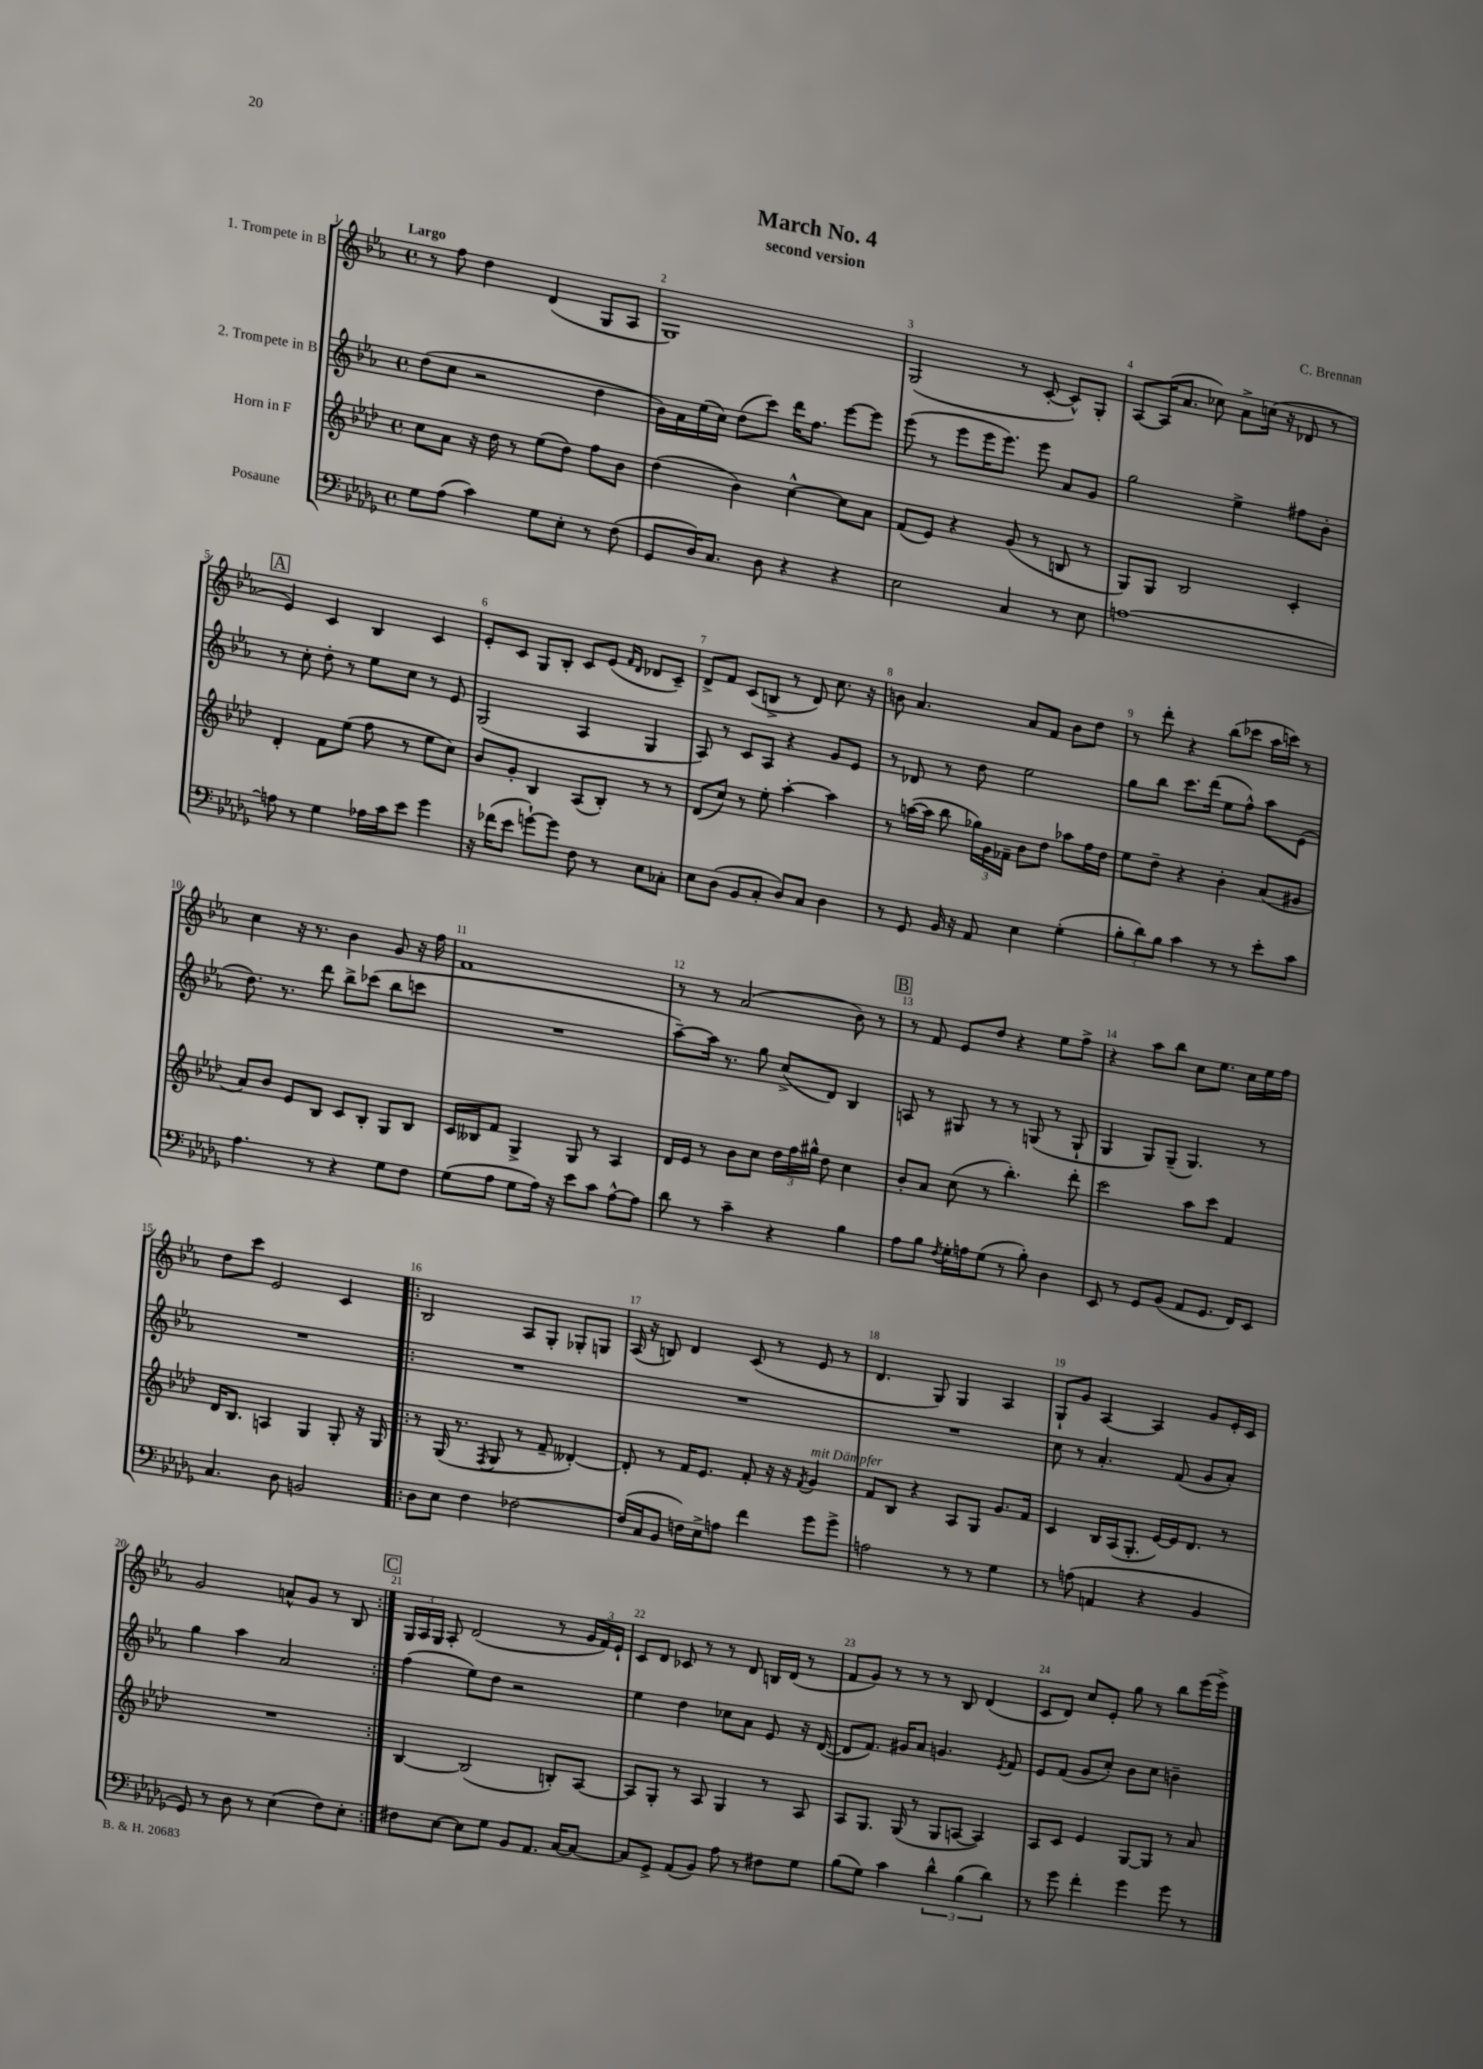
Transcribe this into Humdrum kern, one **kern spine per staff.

**kern	**kern	**kern	**kern
*staff4	*staff3	*staff2	*staff1
*clefF4	*clefG2	*clefG2	*clefG2
*k[b-e-a-d-g-]	*k[b-e-a-d-]	*k[b-e-a-]	*k[b-e-a-]
*M4/4	*M4/4	*M4/4	*M4/4
*met(c)	*met(c)	*met(c)	*met(c)
8G-\L	8cc\L	(8dd\L	8r
(8A-\J	8a-\J	8cc\J	8ff\
4c\)	16r	2r	4dd\
.	16dd-\	.	.
.	8r	.	.
8G-\L	(8ee-\L	.	(4d/
8E-'\J	8dd-\J)	.	.
8r	8ff\L	4dd\	8G/L
(8F\	8b-\J	.	8A-/J
=	=	=	=
8GG-/L	(4dd-\	16b-\LL)	1G)
.	.	16a-\	.
16D-/K)	.	(16ee-\	.
8.C/J	.	16cc\JJ)	.
.	4b-\)	(8dd\L	.
8D-\	.	8ccc\J)	.
4r	[4cc^^\	16ddd\LK	.
.	.	8.ff\J	.
4r	8cc\]L	[8eee-\L	.
.	8a-\J	8eee-\]J	.
=	=	=	=
2E-\	(8f/L	(8eee-\	(2G/
.	8e-/J)	8r	.
.	4r	8eee-\L	.
.	.	16eee-\K	.
.	.	8.eee-\J)	.
4C/	(8g/	.	8r
.	8r	8eee-\	[8c'/
8r	8B/	8a-/L	8c^^/]L)
8E-\	8r	8g/J	8G'/J
=	=	=	=
[1A	8G/L)	2gg\	[8A-/L
.	8G/J	.	(16A-/]K
.	.	.	8.a-/J
.	2B-/	.	.
.	.	.	8cc-\)
.	.	4ee-^\	8a-^\L
.	.	.	(16cc\Jk
.	.	.	16r
.	4c'/	8ff#\L	8d-/
.	.	8b-'\J	8r
=	=	=	=
8A\]	4d-'/	8r	4e-/)
8r	.	8cc'\	.
4G-\	8f\L	8dd'\	4c/
.	(8ee-\J	8r	.
16A-\LL	8ff\	8ee-\L	4B-/
16c\J	.	.	.
8e-\J	8r	8cc\J	.
4g-\	8ee-\L	8r	4c/
.	8cc\J)	8e-/	.
=	=	=	=
16r	8b-/L	(2G/	8e-'/L
(16f-\LK	.	.	.
8e-\J	8g'/J	.	8c/J
[8g`\L)	4B-/	.	8G/L
8g\]J	.	.	8B-'/J
8F\	(8A-/L	4A-/	8c/L
8r	8B-'/J)	.	(8e-/J
.	.	.	16qqf/LL
.	.	.	16qqd/JJ
8E-\L	8r	4G/	8d-/L
8C-'\J	8r	.	8c~/J)
=	=	=	=
8E-\L	(8d-/L	8A-/)	8d^/L
(8D-\J	8cc/J)	8r	8f/J
8BB-/L	8r	8c/L	(8c/L
8C'/J	8ee-'\	8A-/J	8B^/J
8D-/L)	[4aa-'\	4r	8r
8C/J	.	.	8d/)
4D-\	4aa-\]	8g/L	8.cc\
.	.	8e-/J	.
.	.	.	16r
=	=	=	=
8r	8r	8r	8b\
8GG-/	([16aa\LL	8d-/	4.a-/
.	16aa\]JJ	.	.
16BB-/	8bb-\	8r	.
16r	.	.	.
8AA-/	24gg-\LL)	8dd\	.
.	24g\	.	.
.	24f-~\JJ	.	.
4E-\	8b-\L	2ee-\	8a-/L
.	8dd-\J	.	8f/J
(4G-'\	8aa-\L	.	8b\L
.	16ff\L	.	8dd\J
.	16dd-\JJ	.	.
=	=	=	=
12B-'\L	8ee-\L	8gg\L	8r
12d-\)	.	.	.
.	8dd-~\J	8bb-\J	8ddd'\
12B-\J	.	.	.
4c\	4r	8.ccc\L	4r
.	.	(16ddd\Jk	.
8r	4b-'\	8ee-\L	(8bb-\L
8r	.	8ff^^\J)	8ccc-\J
8e-'\L	(8a-/L	8aa-\L	16aa-\LL
.	.	.	16ccc\JJ)
8c\J	8g#/J	(8e-\J	8r
=	=	=	=
4.A-\	8a-/L)	8.dd\)	4cc\
.	8b-/J	.	.
.	.	8.r	.
.	8e-/L	.	16r
.	.	.	8.r
8r	8B-/J	8ddd\	.
4r	8c/L	8bb-^\L	4b-\
.	8B-'/J	(8ccc-\J	.
8G-\L	8G/L	8bb-\L	8g/
8F\J	8B-/J	8ccc\J	16r
.	.	.	16ff\
=	=	=	=
(8G-\L	16c/LL	1r	1f
.	16B--/J	.	.
8A-\J	8f/J	.	.
8G-\L	4G^/	.	.
16A-\Jk)	.	.	.
16r	.	.	.
8e-\L	8G/	.	.
8c\J	8r	.	.
[8A-^^\L	4A-/	.	.
8A-\]J	.	.	.
=	=	=	=
8d-\	16d-/LL	[8aa-~\L)	8r
.	16e-/JJ	.	.
8r	8r	16aa-\]Jk	8r
.	.	8.r	.
4c~\	8b-\L	.	(2a-/
.	8cc\J	8gg\	.
4r	24dd-\LL	(8cc^/L	.
.	24ff\	.	.
.	24gg#^^\JJ	.	.
.	8dd-\	8d/J)	.
4B-\	4cc\	4B-/	8b-\)
.	.	.	8r
=	=	=	=
8A-\L	8b-'/L	8A/	8r
8B-\J	8a-/J	8r	8f/
8qF/	.	.	.
16G-'\LL	(8cc\	8G#/	8e-/L
16A\J	.	.	.
(8G-\J	8r	8r	8dd/J
8r	4.bb-'\)	8r	4r
8B-'\)	.	(8G/	.
4D-\	.	8r	8ee-\L
.	8ddd-'\	8G`/	8ff^\J
=	=	=	=
8EE-/	2ccc\	4G/	4r
8r	.	.	.
8GG-/L	.	8G/L)	8aa-\L
(8BB-/J	.	(8G~/J	8bb-\J
8AA-/L	8aa-\L	4.G/)	8cc\L
8.GG-/J	8ccc\J	.	8.ee-\J
.	4f/	.	.
16FF/LK)	.	.	16cc\LL
8EE-/J	.	8r	16ee-\
.	.	.	16ff\JJ
=	=	=	=
4.C/	16d-/LK	1r	8dd\L
.	8.B-/J	.	.
.	.	.	8ccc\J
.	4A/	.	2e-/
8D-\	.	.	.
2BB/	4G/	.	.
.	8G'/	.	4c/
.	16r	.	.
.	16G/	.	.
=!|:	=!|:	=!|:	=!|:
8D-\L	8r	1r	2B-/
8E-\J	(16G/	.	.
.	8.r	.	.
4F\	.	.	.
.	8qF/	.	.
.	8G/	.	.
[2F-\	8r	.	8A-/L
.	8f~/	.	8G'/J
.	[4d--'/)	.	8G-'/L
.	.	.	8G/J
=	=	=	=
(16F-/]LL	8d--'/]	1r	(16A-/
16C/J	.	.	16r
8BB-/J	8r	.	8B/)
16F\LL)	16f/LK	.	4d/
16E-^\J	8.e-/J	.	.
8A\J	.	.	.
4f\	8f'/	.	(8c/
.	16r	.	8r
.	16r	.	.
.	8qf/	.	.
8g-\L	4g/	.	8e-/
8g-^\J	.	.	8r
=	=	=	=
2A\	8f/L	1r	4.d/
.	8B-/J	.	.
.	4r	.	.
.	.	.	8G/)
8r	8A-/L	.	4G/
8r	8G/J	.	.
4G-\	8.g/L	.	4A-/
.	16f/Jk	.	.
=	=	=	=
8r	4c/	8cc\	8G`/L
(8A\	.	8r	8g/J
4AA/	16B-/LL	4.a-'/	[4A-/
.	(16A-/J	.	.
.	8.G'/J	.	.
4r	.	.	4A-/]
.	[16e-/LL)	.	.
.	16e-/]J	(8f/	.
.	8.d-/J	.	.
4BB-/	.	8g/L	8g/L
.	8r	8a-'/J)	16e-'/L
.	.	.	16c/JJ
=	=	=	=
8GG-/)	1r	4gg\	2g/
8r	.	.	.
8D-\	.	4aa-\	.
8r	.	.	.
(4E-\	.	2a-/	8a^^/L
.	.	.	8g/J
8F\L)	.	.	8r
8E-'\J	.	.	8B-/
=:|!	=:|!	=:|!	=:|!
8F#\L	[4B-/	(4ff\	24G/LL
.	.	.	24A-/
.	.	.	24G/JJ
[8E-\J	.	.	8A-'/
8E-\]L	(2B-/]	8ee-\L)	(2d/
8G-\J	.	8dd\J	.
8BB-/L	.	2r	.
8.AA-/J	.	.	.
.	8B'/L)	.	8r
[16C/LK	.	.	.
8C/_J	[8A-/J	.	24g/LL
.	.	.	24f/)
.	.	.	24e-`/JJ
=	=	=	=
8C/]L	8A-/]L	4ee-\	8c/L
8GG-^/J	8G'/J	.	8d/J
(8AA-/L	8r	4dd\	8c-/
8BB-/J)	8A-/	.	8r
8A-\	4G/	8cc-\L	8r
8r	.	8a-\J	8d/
8F#\L	8r	8e-/	16B/LL
.	.	.	(16d/JJ
8G-\J	8A-/	16r	8r
.	.	([16d/	.
=	=	=	=
(8B-\L	8A-/L	8d/]L	8f/L
8G-\J)	8.G/J	8.f/J)	8g/J)
4c\	.	.	8r
.	(16G/	16g#/LK	.
.	8r	8a-/J	8r
6d-^^\	8G/L	4.g/	8r
.	[8A/J	.	8B-/
(6B-\	.	.	.
.	4A/])	.	(4d/
6d-\)	.	.	.
.	.	8qe-/	.
.	.	8f/	.
=	=	=	=
8r	8A-/L	8e-/L	8c/L
8g-\	8c/J	(8f/J	8d/J)
4f'\	4e-/	8g/L	8cc/L
.	.	8cc'/J)	8e-'/J
4g-\	[8G/L	8b-\L	8gg\
.	8G/]J	8cc\J	8r
8g-\	8r	4b~\	8bb-\L
8r	8a-/	.	(16eee-\L
.	.	.	16eee-^\JJ)
==	==	==	==
*-	*-	*-	*-
